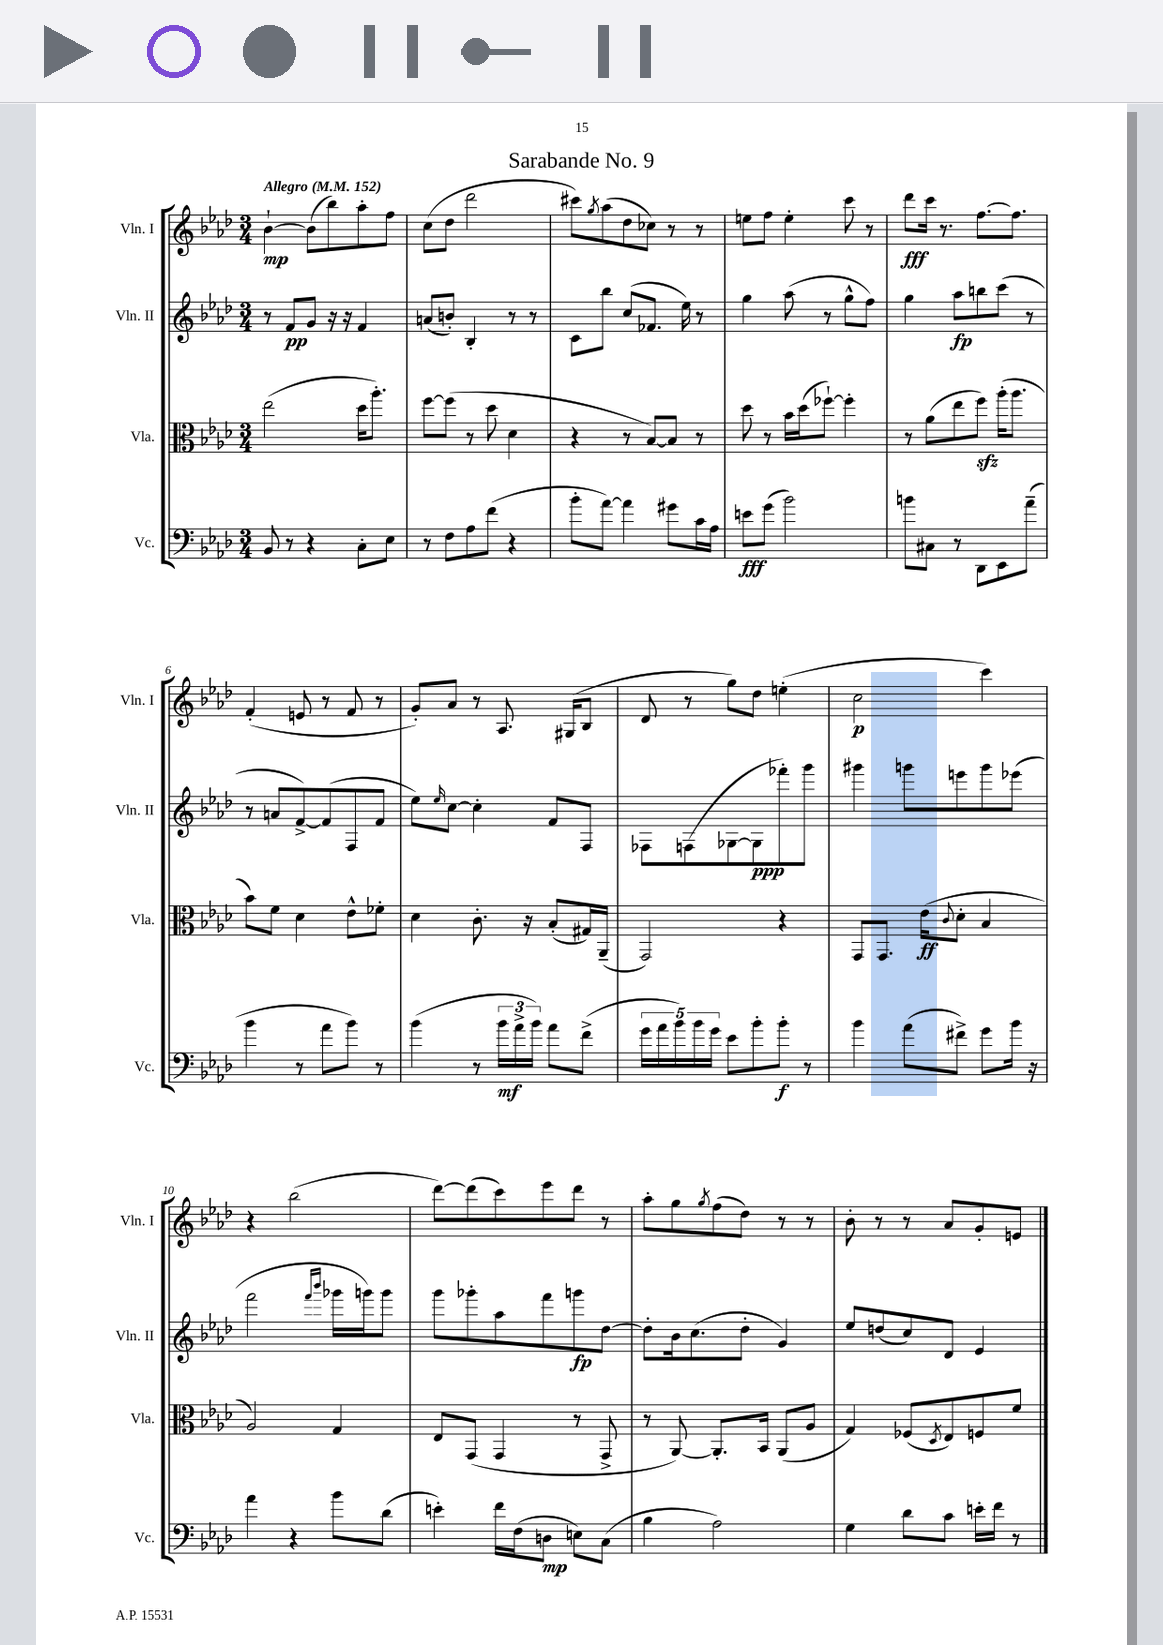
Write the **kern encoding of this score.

**kern	**dynam	**kern	**dynam	**kern	**dynam	**kern	**dynam
*part4	*part4	*part3	*part3	*part2	*part2	*part1	*part1
*staff4	*staff4	*staff3	*staff3	*staff2	*staff2	*staff1	*staff1
*I"Vc.	*	*I"Vla.	*	*I"Vln. II	*	*I"Vln. I	*
*I'Vc.	*	*I'Vla.	*	*I'Vln. II	*	*I'Vln. I	*
*clefF4	*	*clefC3	*	*clefG2	*	*clefG2	*
*k[b-e-a-d-]	*	*k[b-e-a-d-]	*	*k[b-e-a-d-]	*	*k[b-e-a-d-]	*
*M3/4	*	*M3/4	*	*M3/4	*	*M3/4	*
*MM152	*	*MM152	*	*MM152	*	*MM152	*
=1	=1	=1	=1	=1	=1	=1	=1
!	!	!	!	!	!	!LO:TX:a:B:t=Allegro	!
8BB-/	.	(2ee-\	.	8r	.	[4b-`\	mp
8r	.	.	.	8f/L	pp	.	.
4r	.	.	.	8g/J	.	(8b-\L]	.
.	.	.	.	16r	.	8bb-\)	.
.	.	.	.	16r	.	.	.
8C'\L	.	16dd-\KL	.	4f/	.	8aa-'\	.
.	.	8.aa-'\J)	.	.	.	.	.
8E-\J	.	.	.	.	.	8ff\J	.
=2	=2	=2	=2	=2	=2	=2	=2
8r	.	[8ff\L	.	(8an/L	.	(8cc\L	.
8F\L	.	(8ff\J]	.	8bn'/J)	.	8dd-\J	.
8A-\	.	8r	.	4B-'/	.	2ddd-\	.
(8f\J	.	8dd-\	.	.	.	.	.
4r	.	4d-\	.	8r	.	.	.
.	.	.	.	8r	.	.	.
=3	=3	=3	=3	=3	=3	=3	=3
8b-'\L	.	4r	.	8c\L	.	8ccc#X\L)	.
.	.	.	.	.	.	8qgg/	.
[8a-\J)	.	.	.	8bb-\J	.	(8aa-\	.
4a-\]	.	8r	.	(8cc/L	.	8dd-\	.
.	.	[8B-/L)	.	8.f-X/J	.	8cc-X\J)	.
8g#X\L	.	8B-/J]	.	.	.	8r	.
.	.	.	.	16ee-\)	.	.	.
16c\L	.	8r	.	8r	.	8r	.
16A-\JJ	.	.	.	.	.	.	.
=4	=4	=4	=4	=4	=4	=4	=4
8en\L	fff	8dd-\	.	4gg\	.	8een\L	.
(8g\J	.	8r	.	.	.	8ff\J	.
2b-\)	.	16b-\LL	.	(8aa-\	.	4ee'\	.
.	.	(16dd-\J	.	.	.	.	.
.	.	[8ff-X`\J)	.	8r	.	.	.
.	.	4ff-'\]	.	8gg^^\L	.	8ccc\	.
.	.	.	.	8ff\J)	.	8r	.
=5	=5	=5	=5	=5	=5	=5	=5
8bn\L	.	8r	.	4gg\	.	8ddd-\L	fff
8C#X\J	.	(8a-\L	.	.	.	16ccc\Jk	.
.	.	.	.	.	.	8.r	.
8r	.	8ee-\	.	8aa-\L	fp	.	.
8DD-\L	.	8ffzz\J)	.	8bbn\	.	[8.ff\L	.
8EE-\	.	(16aa-'\KL	.	(8ccc\J	.	.	.
.	.	8.aa-\J	.	.	.	8.ff\J]	.
(8a-~\J	.	.	.	8r	.	.	.
!!LO:LB:g=z
=6	=6	=6	=6	=6	=6	=6	=6
4b-\	.	8b-\L)	.	8r	.	(4f'/	.
.	.	8f\J	.	8an/L	.	.	.
8r	.	4d-\	.	[8f^/)	.	8en/	.
8a-\L	.	.	.	(8f/]	.	8r	.
8b-\J)	.	8e-^^\L	.	8F/	.	8f/	.
8r	.	8f-X'\J	.	8f/J	.	8r	.
=7	=7	=7	=7	=7	=7	=7	=7
(4b-\	.	4d-\	.	8ee-\L)	.	8g'/L)	.
.	.	.	.	16qqee-/	.	.	.
.	.	.	.	[8cc\J	.	8a-/J	.
8r	.	8.c'\	.	4cc'\]	.	8r	.
24b-\LL	mf	.	.	.	.	8.A-/	.
24a-^\	.	.	.	.	.	.	.
.	.	16r	.	.	.	.	.
24b-\JJ)	.	.	.	.	.	.	.
8a-\L	.	(8B-'/L	.	8f/L	.	.	.
.	.	.	.	.	.	(16G#X/KL	.
(8f^\J	.	16G#X/L)	.	8F/J	.	8B-/J	.
.	.	(16AA-~/JJ	.	.	.	.	.
=8	=8	=8	=8	=8	=8	=8	=8
20g\LL	.	2GG/)	.	8F-X\L	.	8d-/	.
20a-\	.	.	.	.	.	.	.
20b-\)	.	.	.	.	.	.	.
.	.	.	.	(8Fn\	.	8r	.
20b-\	.	.	.	.	.	.	.
20g\JJ	.	.	.	.	.	.	.
8e-\L	.	.	.	[8G-X\	.	8gg\L)	.
8b-'\	.	.	.	8G-\]	ppp	8dd-\J	.
8b-'\J	f	4r	.	8fff-X'\)	.	(4een'\	.
8r	.	.	.	8ggg\J	.	.	.
=9	=9	=9	=9	=9	=9	=9	=9
4b-\	.	8GG/L	.	4ggg#X\	.	2cc\	p
.	.	8.GG/J	.	.	.	.	.
(8a-\L	.	.	.	8gggn\L	.	.	.
.	.	(16e-\KL	ff	.	.	.	.
.	.	8qqc/	.	.	.	.	.
8f#X^\J)	.	8d-'\J	.	8eeen\	.	.	.
8g\L	.	4B-/	.	8ggg\	.	4ccc\)	.
16b-\Jk	.	.	.	(8eee-X\J	.	.	.
16r	.	.	.	.	.	.	.
!!LO:LB:g=z
=10	=10	=10	=10	=10	=10	=10	=10
4a-\	.	2A-/)	.	2fff\	.	4r	.
4r	.	.	.	.	.	(2bb-\	.
.	.	.	.	16qqfff/LL	.	.	.
.	.	.	.	16qqbbb-/JJ	.	.	.
8b-\L	.	4G/	.	16ggg-X\LL	.	.	.
.	.	.	.	16gggn\J)	.	.	.
(8d-\J	.	.	.	8ggg\J	.	.	.
=11	=11	=11	=11	=11	=11	=11	=11
4en'\)	.	8E-/L	.	8ggg\L	.	[8ddd-\L)	.
.	.	(8GG/J	.	8ggg-X'\	.	(8ddd-\]	.
16f\LL	.	4GG/	.	8aa-\	.	8ccc\)	.
(16F\J	.	.	.	.	.	.	.
8Dn\J	mp	.	.	8fff\	.	8eee-\	.
8En\L)	.	8r	.	8gggn\	fp	8ddd-\J	.
(8C\J	.	8GG^/	.	[8dd-\J	.	8r	.
=12	=12	=12	=12	=12	=12	=12	=12
4B-\	.	8r	.	8dd-'\L]	.	8aa-'\L	.
.	.	[8AA-/)	.	16b-\k	.	8gg\	.
.	.	.	.	(8.cc\	.	.	.
.	.	.	.	.	.	8qgg/	.
2A-\)	.	8.AA-'/L]	.	.	.	(8ff\	.
.	.	.	.	8dd-'\J	.	8dd-\J)	.
.	.	16BB-/Jk	.	.	.	.	.
.	.	(8AA-/L	.	4g/)	.	8r	.
.	.	8A-/J	.	.	.	8r	.
=13	=13	=13	=13	=13	=13	=13	=13
4G\	.	4G/)	.	8ee-/L	.	8b-'\	.
.	.	.	.	(8ddn/	.	8r	.
8d-\L	.	(8F-X/L	.	8cc/)	.	8r	.
.	.	8qD-/	.	.	.	.	.
8c\J	.	8E-/)	.	8d-/J	.	8a-/L	.
16en'\LL	.	8Fn/	.	4e-/	.	8g'/	.
16f\JJ	.	.	.	.	.	.	.
8r	.	8f/J	.	.	.	8en/J	.
==	==	==	==	==	==	==	==
*-	*-	*-	*-	*-	*-	*-	*-
